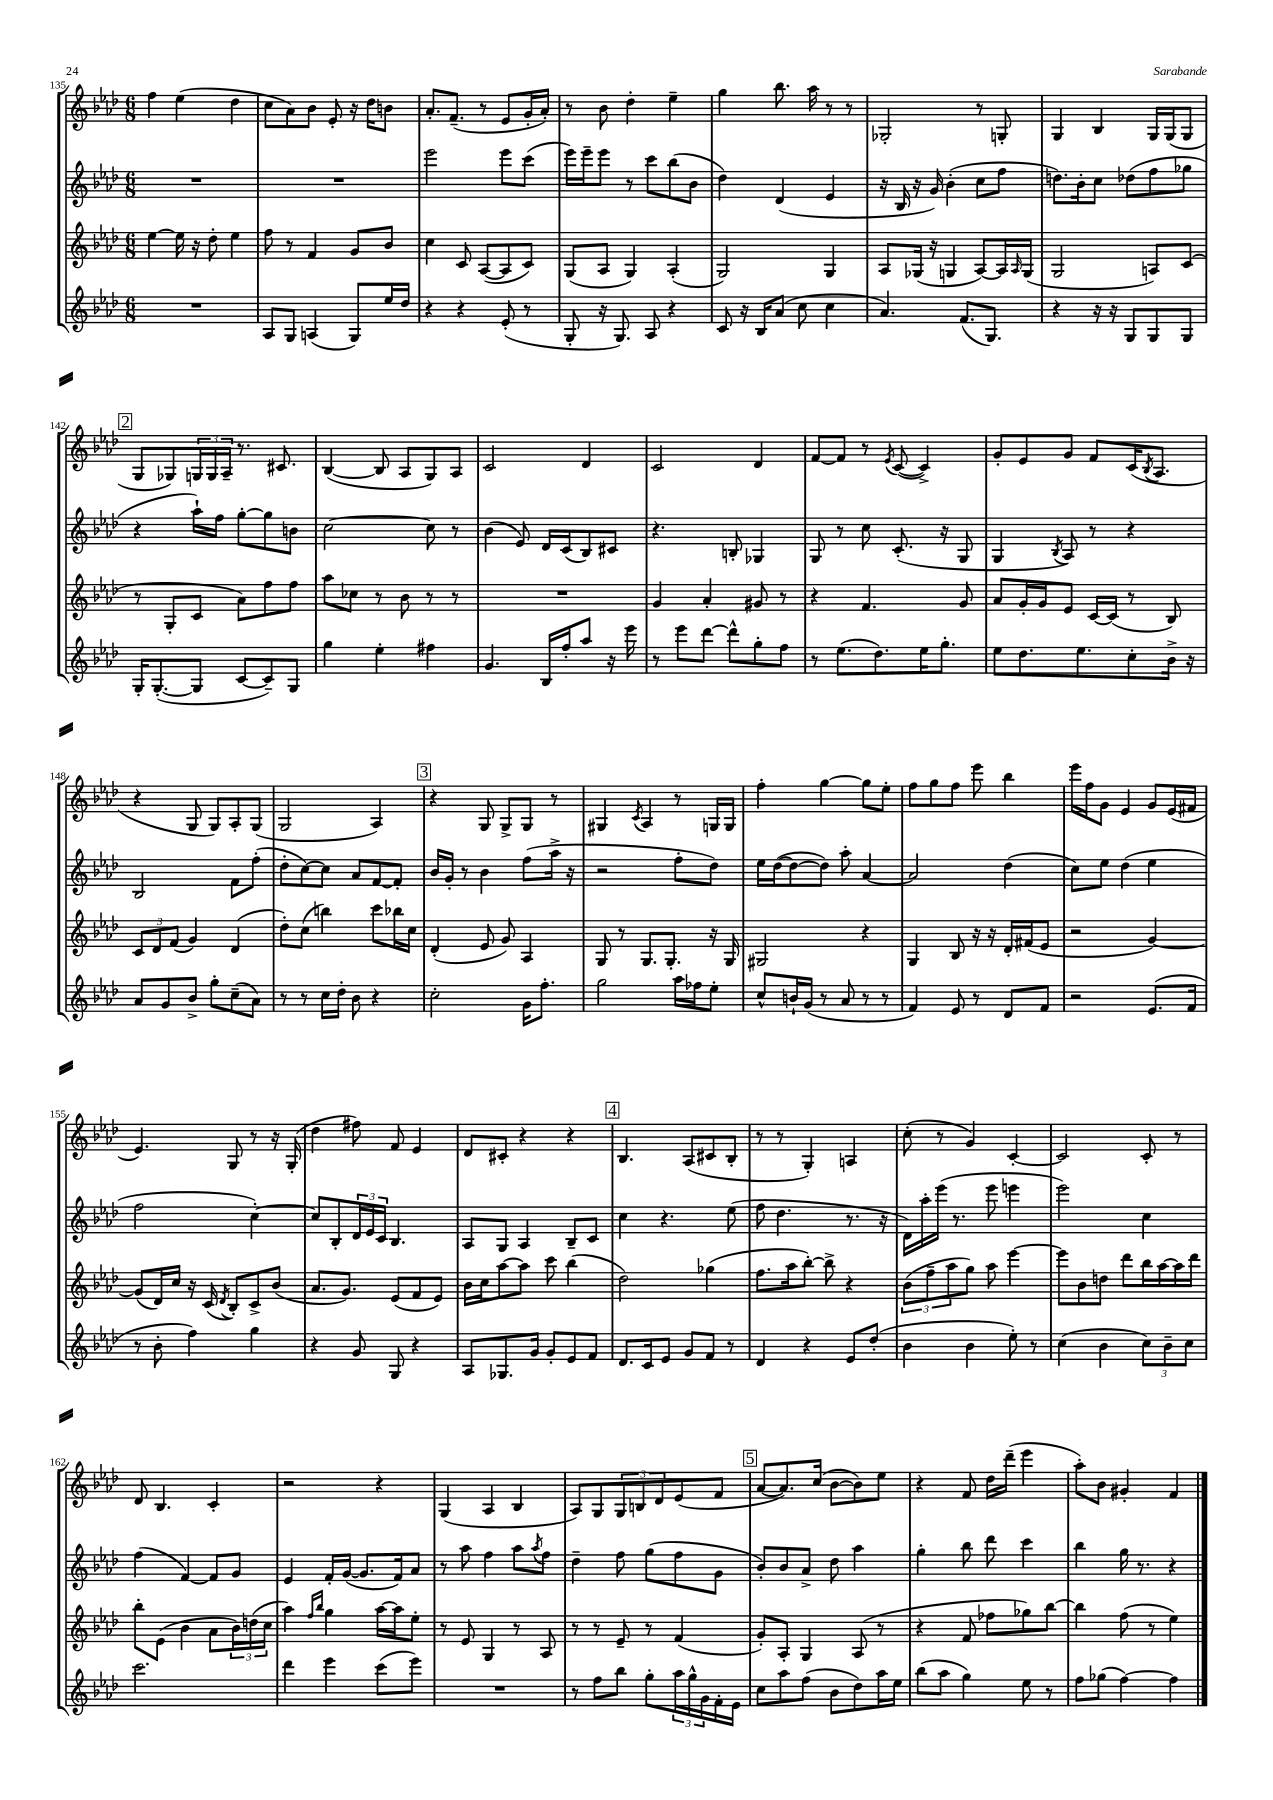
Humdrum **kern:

**kern	**kern	**kern	**kern
*part4	*part3	*part2	*part1
*staff4	*staff3	*staff2	*staff1
*clefG2	*clefG2	*clefG2	*clefG2
*k[b-e-a-d-]	*k[b-e-a-d-]	*k[b-e-a-d-]	*k[b-e-a-d-]
*M6/8	*M6/8	*M6/8	*M6/8
=135	=135	=135	=135
2.r	[4ee-\	2.r	4ff\
.	16ee-\]	.	(4ee-\
.	16r	.	.
.	8dd-'\	.	.
.	4ee-\	.	4dd-\
=136	=136	=136	=136
8A-/L	8ff\	2.r	8cc\L
8G/J	8r	.	8a-\)
(4An/	4f/	.	8b-\J
.	.	.	8e-'/
8G/L)	8g/L	.	16r
.	.	.	16dd-\KL
16ee-/L	8b-/J	.	8bn\J
16dd-/JJ	.	.	.
=137	=137	=137	=137
4r	4cc\	2eee-\	8.a-'/L
.	.	.	(8.f~/J
4r	8c/	.	.
.	([8A-/L	.	8r
(8e-'/	8A-/]	8eee-\L	8e-/L
8r	8c/J)	(8ccc\J	16g'/L
.	.	.	16a-'/JJ)
=138	=138	=138	=138
8G'/	(8G/L	16eee-\LL)	8r
.	.	16eee-~\J	.
16r	8A-/J	8eee-\J	8b-\
8.G/)	.	.	.
.	4G/)	8r	4dd-'\
8A-/	.	8ccc\L	.
4r	(4A-'/	(8bb-\	4ee-~\
.	.	8b-\J	.
=139	=139	=139	=139
8c/	2G/)	4dd-\)	4gg\
16r	.	.	.
16B-/KL	.	.	.
(8a-/J	.	(4d-/	8.bb-\
8cc\	.	.	.
.	.	.	16aa-\
4cc\	4G/	4e-/	8r
.	.	.	8r
=140	=140	=140	=140
4.a-/)	8A-/L	16r	2G-X'/
.	.	16B-/	.
.	(16G-X/Jk	16r	.
.	16r	16g/)	.
.	4Gn/	(4b-'\	.
(8.f/L	.	.	.
.	[8A-/L)	8cc\L	8r
8.G/J)	.	.	.
.	16A-/L]	8ff\J	8Gn'/
.	16qqA-/	.	.
.	(16G/JJ	.	.
=141	=141	=141	=141
4r	2G/	8.ddn\L)	4G/
.	.	16b-'\k	.
16r	.	8cc\J	4B-/
16r	.	.	.
8G/L	.	(8dd-X\L	.
8G/	8An/L)	8ff\	16G/LL
.	.	.	(16G/J
8G/J	(8c/J	8gg-X\J	8G/J
!!LO:LB:g=z
!!LO:REH:place=s1:t=2
=142	=142	=142	=142
16G'/KL	8r	4r	8G/L
([8.G'/	.	.	.
.	8G'/L	.	8G-X/)
8G/J]	8c/J	16aa-`\LL)	24Gn/L
.	.	.	24G/
.	.	16ff\JJ	.
.	.	.	24A-~/JJ
[8c/L	8a-\L)	[8gg'\L	8.r
8c~/])	8ff\	8gg\]	.
.	.	.	8.c#X/
8G/J	8ff\J	8bn\J	.
=143	=143	=143	=143
4gg\	8aa-\L	[2cc\	([4B-/
.	8cc-X\J	.	.
4ee-'\	8r	.	8B-/]
.	8b-\	.	8A-/L
4ff#X\	8r	8cc\]	8G/)
.	8r	8r	8A-/J
=144	=144	=144	=144
4.g/	2.r	(4b-\	2c/
.	.	8e-/)	.
16B-/LL	.	16d-/LL	.
16ff'/J	.	(16c/J	.
8aa-/J	.	8B-/)	4d-/
16r	.	8c#X/J	.
16eee-\	.	.	.
=145	=145	=145	=145
8r	4g/	4.r	2c/
8eee-\L	.	.	.
[8ddd-\J	4a-'/	.	.
8ddd-^^\L]	.	8Bn'/	.
8gg'\	8g#X/	4G-X/	4d-/
8ff\J	8r	.	.
=146	=146	=146	=146
8r	4r	8G/	[8f/L
(8.ee-\L	.	8r	8f/J]
.	4.f/	8cc\	8r
8.dd-\)	.	.	.
.	.	.	8qe-/
.	.	(8.c'/	([8c/
16ee-\K	.	.	4c^/])
8.gg'\J	.	16r	.
.	8g/	8G/	.
=147	=147	=147	=147
8ee-\L	8a-/L	4G/	8g'/L
8.dd-\	16g'/L	.	8e-/
.	16g/J	.	.
.	.	8qB-/	.
.	8e-/J	8A-/)	8g/J
8.ee-\	.	.	.
.	[16c/LL	8r	8f/L
.	(16c/JJ]	.	.
8cc'\	8r	4r	(16c/K
.	.	.	8qB-/
.	.	.	8.A-/J
16b-^\Jk	8B-/)	.	.
16r	.	.	.
!!LO:LB:g=z
=148	=148	=148	=148
8a-/L	12c/L	2B-/	4r
.	12d-/	.	.
8g/	.	.	.
.	(12f/J	.	.
8b-^/J	4g/)	.	8G/
8gg'\L	.	.	8G/L)
(8cc~\	(4d-/	8f\L	8A-'/
8a-\J)	.	(8ff'\J	(8G/J
=149	=149	=149	=149
8r	8dd-'\L)	8dd-'\L	2G/
8r	(8cc\J	[8cc\)	.
16cc\LL	4bbn\)	8cc\J]	.
16dd-'\JJ	.	.	.
8b-\	.	8a-/L	.
4r	8ccc\L	[8f/	4A-/)
.	16bb-X\L	8f'/J]	.
.	16cc\JJ	.	.
!!LO:REH:place=s1:t=3
=150	=150	=150	=150
2cc'\	(4d-'/	16b-/LL	4r
.	.	16g'/JJ	.
.	.	8r	.
.	8e-/	4b-\	8G/
.	8g/)	.	8G^/L
16g\KL	4A-/	(8ff\L	8G/J
8.ff'\J	.	.	.
.	.	16aa-^\Jk	8r
.	.	16r	.
=151	=151	=151	=151
2gg\	8G/	2r	4G#X/
.	8r	.	.
.	.	.	8qc/
.	8.G/L	.	4A-/
.	8.G'/J	.	.
16aa-\LL	.	8ff'\L	8r
16ff-X\J	.	.	.
8ee-'\J	16r	8dd-\J)	16Gn/LL
.	16G/	.	16G/JJ
=152	=152	=152	=152
8cc^^/L	2G#X/	16ee-\LL	4ff'\
.	.	([16dd-\J	.
16bn`/L	.	8dd-\_	.
(16g/JJ	.	.	.
8r	.	8dd-\J])	[4gg\
8a-/	.	8aa-'\	.
8r	4r	[4a-/	8gg\L]
8r	.	.	8ee-'\J
=153	=153	=153	=153
4f/)	4G/	2a-/]	8ff\L
.	.	.	8gg\
8e-/	8B-/	.	8ff\J
8r	16r	.	8eee-\
.	16r	.	.
8d-/L	16d-'/LL	(4dd-\	4bb-\
.	(16f#X/J	.	.
8f/J	8e-/J	.	.
=154	=154	=154	=154
2r	2r	8cc\L)	16eee-\LL
.	.	.	16ff\J
.	.	8ee-\J	8g\J
.	.	(4dd-\	4e-/
(8.e-/L	[4g/)	4ee-\	8g/L
.	.	.	(16e-/L
16f/Jk	.	.	16f#X/JJ
!!LO:LB:g=z
=155	=155	=155	=155
8r	(8g/L]	2ff\	4.e-/)
8b-'\	16d-/L)	.	.
.	16cc/JJ	.	.
4ff\)	16r	.	.
.	(16c/	.	.
.	8qd-/	.	.
.	8B-'/L)	.	8G/
4gg\	8c^/	[4cc'\)	8r
.	(8b-/J	.	16r
.	.	.	(16G'/
=156	=156	=156	=156
4r	8.a-/L	8cc/L]	4dd-\
.	.	8B-'/	.
.	8.g/J)	.	.
8g/	.	24d-/L	8ff#X\)
.	.	24e-/	.
.	.	24c/JJ	.
8G/	(8e-/L	4.B-/	8f/
4r	8f/	.	4e-/
.	8e-/J)	.	.
=157	=157	=157	=157
8A-/L	16b-\LL	8A-/L	8d-/L
.	16cc\J	.	.
8.G-X/	[8aa-\	8G/J	8c#X'/J
.	8aa-\J]	4A-/	4r
16g/Jk	.	.	.
8g'/L	8ccc\	.	.
8e-/	(4bb-\	8B-~/L	4r
8f/J	.	8c/J	.
!!LO:REH:place=s1:t=4
=158	=158	=158	=158
8.d-/L	2dd-\)	4cc\	4.B-/
16c/k	.	.	.
8e-/J	.	4.r	.
8g/L	.	.	(8A-/L
8f/J	(4gg-X\	.	8c#X/
8r	.	(8ee-\	8B-'/J
=159	=159	=159	=159
4d-/	8.ff\L	8ff\	8r
.	.	4.dd-\	8r
.	16aa-\k	.	.
4r	[8bb-'\J)	.	4G'/)
.	8bb-^\]	.	.
8e-/L	4r	8.r	4An/
(8dd-'/J	.	.	.
.	.	16r	.
=160	=160	=160	=160
4b-\	(12b-\L	16d-\LL)	(8cc'\
.	.	16aa-'\	.
.	12ff~\	.	.
.	.	(16eee-\JJ	8r
.	12aa-\	.	.
.	.	8.r	.
4b-\	8gg\J)	.	4g/)
.	8aa-\	8eee-\	.
8ee-'\)	[4eee-\	4eeen\	[4c'/
8r	.	.	.
=161	=161	=161	=161
(4cc\	8eee-\L]	2eee-\)	2c/]
.	8b-\	.	.
4b-\	8ddn\J	.	.
.	8ddd-\L	.	.
12cc\L)	16bb-\L	4cc\	8c'/
.	[16aa-\	.	.
12b-~\	.	.	.
.	16aa-\]	.	8r
12cc\J	.	.	.
.	16ddd-\JJ	.	.
!!LO:LB:g=z
=162	=162	=162	=162
2.ccc\	8bb-'\L	(4ff\	8d-/
.	(8e-\J	.	4.B-/
.	4b-\	[4f/)	.
.	8a-\L	8f/L]	4c'/
.	24b-\L)	8g/J	.
.	(24ddn\	.	.
.	24cc\JJ	.	.
=163	=163	=163	=163
4ddd-\	4aa-\)	4e-/	2r
.	16qqff/LL	.	.
.	16qqbb-/JJ	.	.
4eee-\	4gg\	16f'/LL	.
.	.	([16g/JJ	.
.	.	8.g/L]	.
(8ccc\L	[16aa-\LL	.	4r
.	16aa-\J]	16f/k)	.
8eee-\J)	8ee-'\J	8a-/J	.
=164	=164	=164	=164
2.r	8r	8r	(4G/
.	8e-/	8aa-\	.
.	4G/	4ff\	4A-/
.	8r	8aa-\L	4B-/
.	.	8qaa-/	.
.	8A-/	8ff\J	.
=165	=165	=165	=165
8r	8r	4dd-~\	8A-/L)
8ff\L	8r	.	8G/
8bb-\J	8e-~/	8ff\	12G/
.	.	.	12Bn/
8gg'\L	8r	(8gg\L	.
.	.	.	12d-/
24aa-\L	(4f/	8ff\	(8e-/
24gg^^\	.	.	.
24g\	.	.	.
16f'\	.	8g\J	8f/J
16e-\JJ	.	.	.
!!LO:REH:place=s1:t=5
=166	=166	=166	=166
8cc\L	8g'/L)	8b-'/L)	[8a-/L
8aa-\	8A-'/J	8b-/	8.a-/])
(8ff\J	4G/	8a-^/J	.
.	.	.	(16cc/Jk
8b-\L	.	8dd-\	[8b-\L
8dd-\)	(8A-/	4aa-\	8b-\])
16aa-\L	8r	.	8ee-\J
16ee-\JJ	.	.	.
=167	=167	=167	=167
(8bb-\L	4r	4gg'\	4r
8aa-\J	.	.	.
4gg\)	8f/	8bb-\	8f/
.	8ff-X\L	8ddd-\	16dd-\LL
.	.	.	(16ddd-~\JJ
8ee-\	8gg-X\)	4ccc\	4eee-\
8r	[8bb-\J	.	.
=168	=168	=168	=168
8ff\L	4bb-\]	4bb-\	8aa-'\L)
(8gg-X\J	.	.	8b-\J
[4ff\)	(8ff\	16gg\	4g#X'/
.	.	8.r	.
.	8r	.	.
4ff\]	4ee-\)	4r	4f/
==	==	==	==
*-	*-	*-	*-
